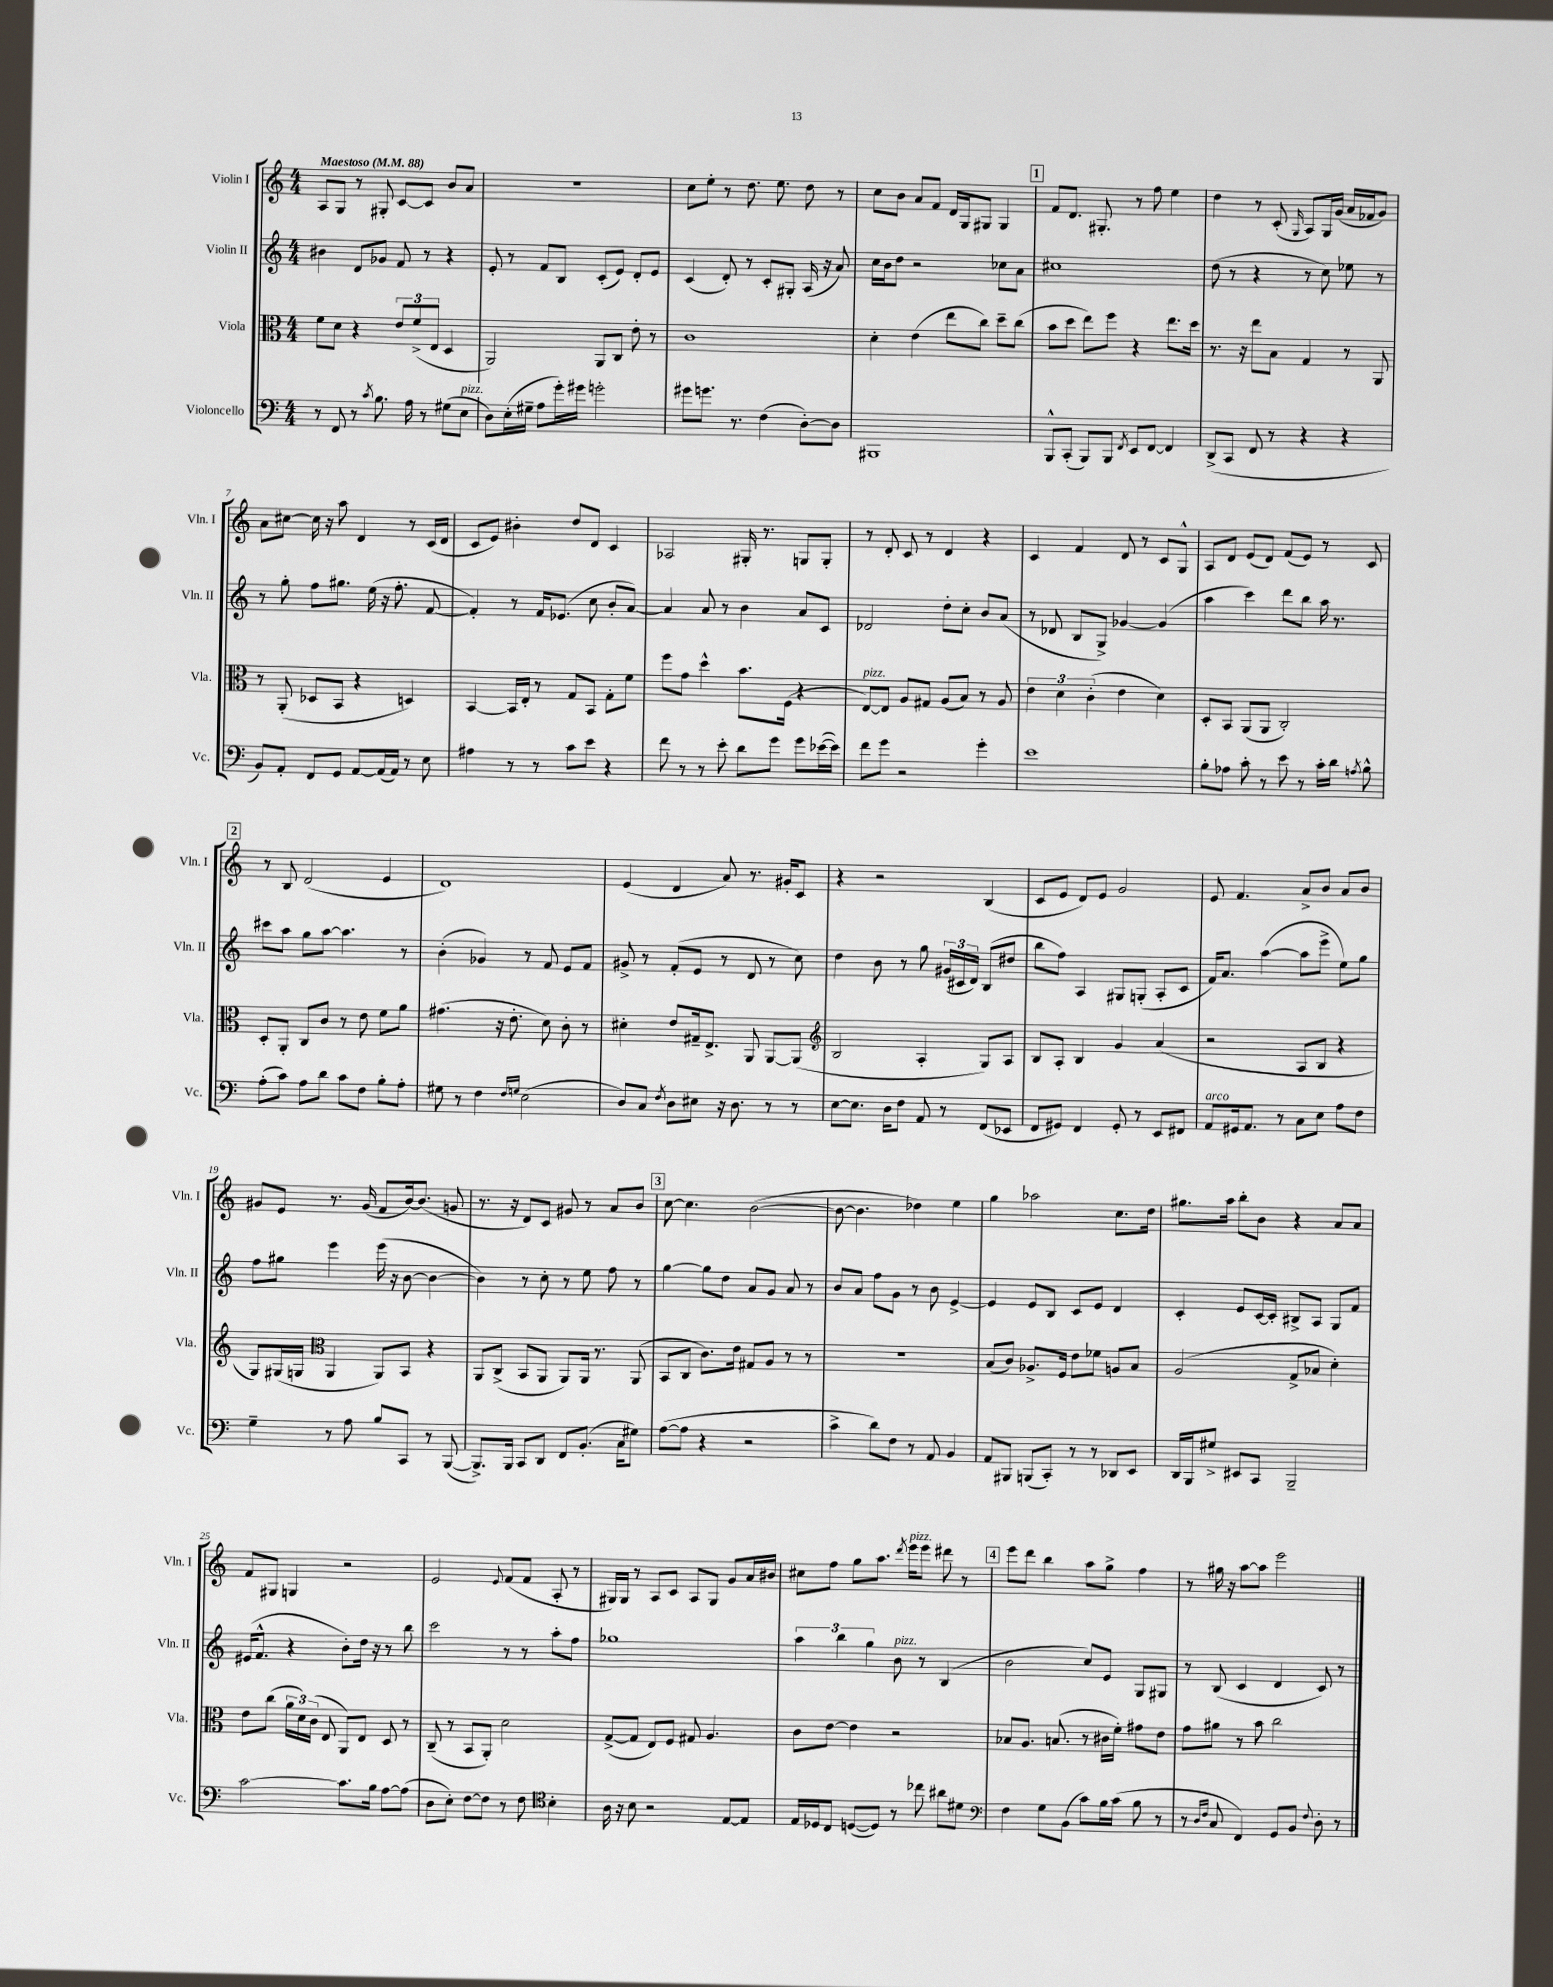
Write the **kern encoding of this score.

**kern	**kern	**kern	**kern
*staff4	*staff3	*staff2	*staff1
*clefF4	*clefC3	*clefG2	*clefG2
*k[]	*k[]	*k[]	*k[]
*M4/4	*M4/4	*M4/4	*M4/4
*MM88	*MM88	*MM88	*MM88
8r	8f	4b#	8A
8FF	8d	.	8G
8r	4r	8d	8r
8qc	.	.	.
8.B	.	8g-	8G#'
.	12e	8f	[8c
16A	.	.	.
.	(12f^	.	.
8r	.	8r	8c]
.	12E	.	.
(8G#	4D	4r	8b
8E	.	.	8a
=	=	=	=
8D)	2AA)	8e'	1r
(16E'	.	8r	.
16G#~	.	.	.
8A	.	8f	.
16g')	.	8B	.
16g#	.	.	.
2g'	8AA	(8c'	.
.	8C	8e)	.
.	8e'	8d'	.
.	8r	8e	.
=	=	=	=
8g#	1c	(4c	8cc
8.g	.	.	8ee'
.	.	8d')	8r
8.r	.	.	.
.	.	8r	8.dd
(4F	.	8c'	.
.	.	.	8.ee
.	.	8G#'	.
[8D')	.	(16A	8dd
.	.	16r	.
8D]	.	8a)	8r
=	=	=	=
1BBB#	4d'	16cc	8cc
.	.	16b	.
.	.	8dd	8b
.	(4e	2r	8a
.	.	.	8f
.	8ee	.	16d
.	.	.	16G
.	8cc)	.	8G#
.	8dd~	8cc-	4G#
.	(8cc	8a	.
=	=	=	=
8BBB^^	8b	1cc#	8f
(8CC'	8dd	.	8.d
8BBB)	8ee)	.	.
.	.	.	8.G#'
8BBB	8ff	.	.
8qFF	.	.	.
8EE	4r	.	8r
[8FF	.	.	8ff
4FF]	8.ee	.	4ee
.	16dd	.	.
=	=	=	=
(8DD^	8.r	(8dd	4dd
8CC	.	8r	.
.	16r	.	.
8FF	8ee	4r	8r
8r	8B	.	(8c'
.	.	.	16qqG
4r	4G	8r	8A)
.	.	8cc)	16G
.	.	.	(16g
4r	8r	8ee-	16a
.	.	.	16f-
.	8AA	8r	8g)
=	=	=	=
8BB)	8r	8r	8a
8AA'	(8AA'	8gg'	[8cc#
8FF	8D-	8ff	16cc#]
.	.	.	16r
8GG	8BB	8.gg#	8aa
[8AA	4r	.	4d
.	.	(16ee	.
(16AA]	.	16r	.
16AA)	.	8.ff'	.
8r	4D)	.	8r
8E	.	[8f	(16c
.	.	.	16d
=	=	=	=
4A#	[4BB	4f'])	8c
.	.	.	8e)
8r	16BB]	8r	4b#'
.	16E'	.	.
8r	8r	16f	.
.	.	(8.e-	.
8c	8G	.	8dd
8e	8BB	8cc	8d
4r	8G'	8b'	4c
.	8f	[8a)	.
=	=	=	=
8f	8ff	4a]	2A-
8r	8g	.	.
8r	4dd^^	8a	.
8e'	.	8r	.
8d	8.b	4b	16G#'
.	.	.	8.r
8g	.	.	.
.	(16F	.	.
8g	4r	8a	8G
([16e-	.	8c	8G'
16e-])	.	.	.
=	=	=	=
8f	[8E)	2d-	8r
8g	8E]	.	8d'
2r	8A	.	8c
.	8G#	.	8r
.	(8A	8dd'	4d
.	8B)	8cc'	.
4g'	8r	8b	4r
.	8A	(8a	.
=	=	=	=
1e	6e	8r	4c
.	.	8d-	.
.	6d	.	.
.	.	8B	4f
.	(6c'	.	.
.	.	8G^)	.
.	4e	[4g-	8d
.	.	.	8r
.	4d)	(4g-]	8c
.	.	.	8G^^
=	=	=	=
8B'	8D'	4aa	8A
8A-	8BB	.	8d
8c'	(8AA	4ccc)	(8e
8r	8AA	.	8d)
8e	2C')	8ddd	(8f
8r	.	8bb	8e)
16c'	.	16aa	8r
16d	.	8.r	.
8qA	.	.	.
8B^^	.	.	8c
=	=	=	=
(8A'	8D'	8ccc#	8r
8c)	8AA'	8aa	8B
8A	8C	8gg	(2d
8d	8c	[8aa	.
8c	8r	4.aa]	.
8F	8e	.	.
8B'	8f	.	4e
8A'	8a	8r	.
=	=	=	=
8G#	(4.g#	(4b'	1d)
8r	.	.	.
4F	.	4g-)	.
.	16r	.	.
.	8.e'	.	.
16qqF	.	.	.
16qqG	.	.	.
(2E	.	8r	.
.	8d)	8f	.
.	8c'	8e	.
.	8r	8f	.
=	=	=	=
8D)	4d#'	8g#^	(4e
8C	.	8r	.
8qF	.	.	.
8D	8e	(8f'	4d
8E#	16G#~	8e	.
.	8.E^	.	.
16r	.	8r	8a)
8.D	.	.	.
.	8AA	8d	8.r
8r	[8AA	8r	.
.	.	.	16g#'
8r	(8AA]	8cc)	8c
=	=	=	=
*	*clefG2	*	*
[8E	2B	4dd	4r
8.E]	.	.	.
.	.	8b	2r
16D	.	.	.
8F	.	8r	.
8AA	4A'	8gg	.
8r	.	(24g#	.
.	.	24c#	.
.	.	24d)	.
(8FF	8G)	(8B	(4B
8EE-	8A	8dd#	.
=	=	=	=
8FF	8B	8bb	8c
8GG#)	8A'	8ff)	8e
4FF	4B	4A	8d)
.	.	.	8e
8GG#'	4g	8G#	2g
8r	.	(8G'	.
8EE	(4a	8A'	.
8FF#	.	8c	.
=	=	=	=
8AA	2r	16f)	8e
.	.	8.a	.
16GG#	.	.	4.f
8.AA	.	.	.
.	.	([4aa	.
8r	.	.	.
8C	8A	8aa]	8a^
8E	8B	8eee^	8b
8A	4r	8ee)	8a
8F	.	8gg	8b
=	=	=	=
4G~	8G)	8ff	8g#
.	(16G#	8gg#	8e
.	16G	.	.
*	*clefC3	*	*
8r	4AA	4eee	8.r
8A	.	.	.
.	.	.	(16g#
8B	8AA)	(16eee	8f
.	.	16r	.
8CC	8BB	[8b	[16b)
.	.	.	(8.b]
8r	4r	4b_	.
([8BBB	.	.	8g
=	=	=	=
8.BBB^])	8AA	4b])	8.r
.	(8C^	.	.
16BBB	.	.	16r
8CC	8BB	8r	8d)
8DD	8AA	8cc'	8c
8FF	8AA)	8r	8g#
(8.BB'	16AA	8ee	8r
.	8.r	.	.
.	.	8ff	8a
16C	.	.	.
8G#)	(8AA	8r	8b
=	=	=	=
([8A	8BB	[4gg	[8cc
8A]	8C	.	4.cc]
4r	8.c)	8gg]	.
.	.	8dd	.
.	16e	.	.
2r	8G#	8a	([2b
.	8A	8g	.
.	8r	8a	.
.	8r	8r	.
=	=	=	=
4c^	1r	8b	8b_
.	.	8a	4.b]
8d)	.	8ff	.
8F	.	8g	.
8r	.	8r	4dd-)
8AA	.	8b	.
4BB	.	[4e^	4ee
=	=	=	=
8AA	(8B	4e]	4gg
8BBB#	8c)	.	.
(8BBB	8.A-^	8e	2aa-
8CC')	.	8B	.
.	16F	.	.
8r	8e	8c	.
8r	8f-	8e	.
8DD-	8A	4d	8.cc
8EE	8B	.	.
.	.	.	16dd
=	=	=	=
16DD	(2A	4c'	8.gg#
16BBB	.	.	.
8G#^	.	.	.
.	.	.	16aa
8EE#	.	8e	8bb'
8CC	.	[16c	8b
.	.	16c']	.
2BBB~	8G^	8B#^	4r
.	8B-	8A	.
.	4d')	8G	8a
.	.	8f	8a
=	=	=	=
[2c	8e	(16e#	8f
.	.	8.f^^	.
.	(8cc	.	8G#
.	24a	4r	4G
.	24d)	.	.
.	(24c	.	.
.	8E	.	.
8.c]	8AA)	8b')	2r
.	8E	16dd	.
16B	.	16r	.
[8A	8D	8r	.
(8A]	8r	8bb	.
=	=	=	=
8D	(8C~	2ccc	2e
8E')	8r	.	.
[8F	8BB	.	.
8F]	8AA')	.	.
.	.	.	8qqe
8r	2d	8r	(8f
8F	.	8r	8f
*clefC4	*	*	*
4B'	.	8aa'	8A'
.	.	8ff	8r
=	=	=	=
16A	([8G^	1gg-	16G#)
16r	.	.	16G#
8B	8G]	.	8r
2r	8E)	.	8A
.	8F	.	8c
.	8G#	.	8A
.	4.A	.	8G#
[8E	.	.	8g
8E]	.	.	16a
.	.	.	16b#
=	=	=	=
16E	8c	6aa	8cc#
16D-	.	.	.
8C	[8e	.	8ff
.	.	6bb	.
([8D	4e]	.	8gg
.	.	6gg	.
8D])	.	.	8.aa
8r	2r	8b	.
.	.	.	8qddd
.	.	.	16eee
8cc-	.	8r	8eee
8a#	.	(4B	8ddd#
8d#	.	.	8r
=	=	=	=
*clefF4	*	*	*
4F	8B-	2b	8eee
.	8.A	.	8ddd
8G	.	.	4bb
.	(8.B	.	.
(8BB	.	.	.
8c)	8r	8cc)	8aa
16B	16c#	8e	8gg^
(16c	16f')	.	.
8B	8g#	8G	4ff
8r	8e	8G#	.
=	=	=	=
8r	8g	8r	8r
16qqD	.	.	.
16qqF	.	.	.
8C	8a#	(8B	16gg#
.	.	.	16r
4FF)	8r	4c	[8aa
.	8b	.	8aa]
8GG	2cc	4d	2eee
8BB	.	.	.
8qqF	.	.	.
8D'	.	8c)	.
8r	.	8r	.
==	==	==	==
*-	*-	*-	*-
